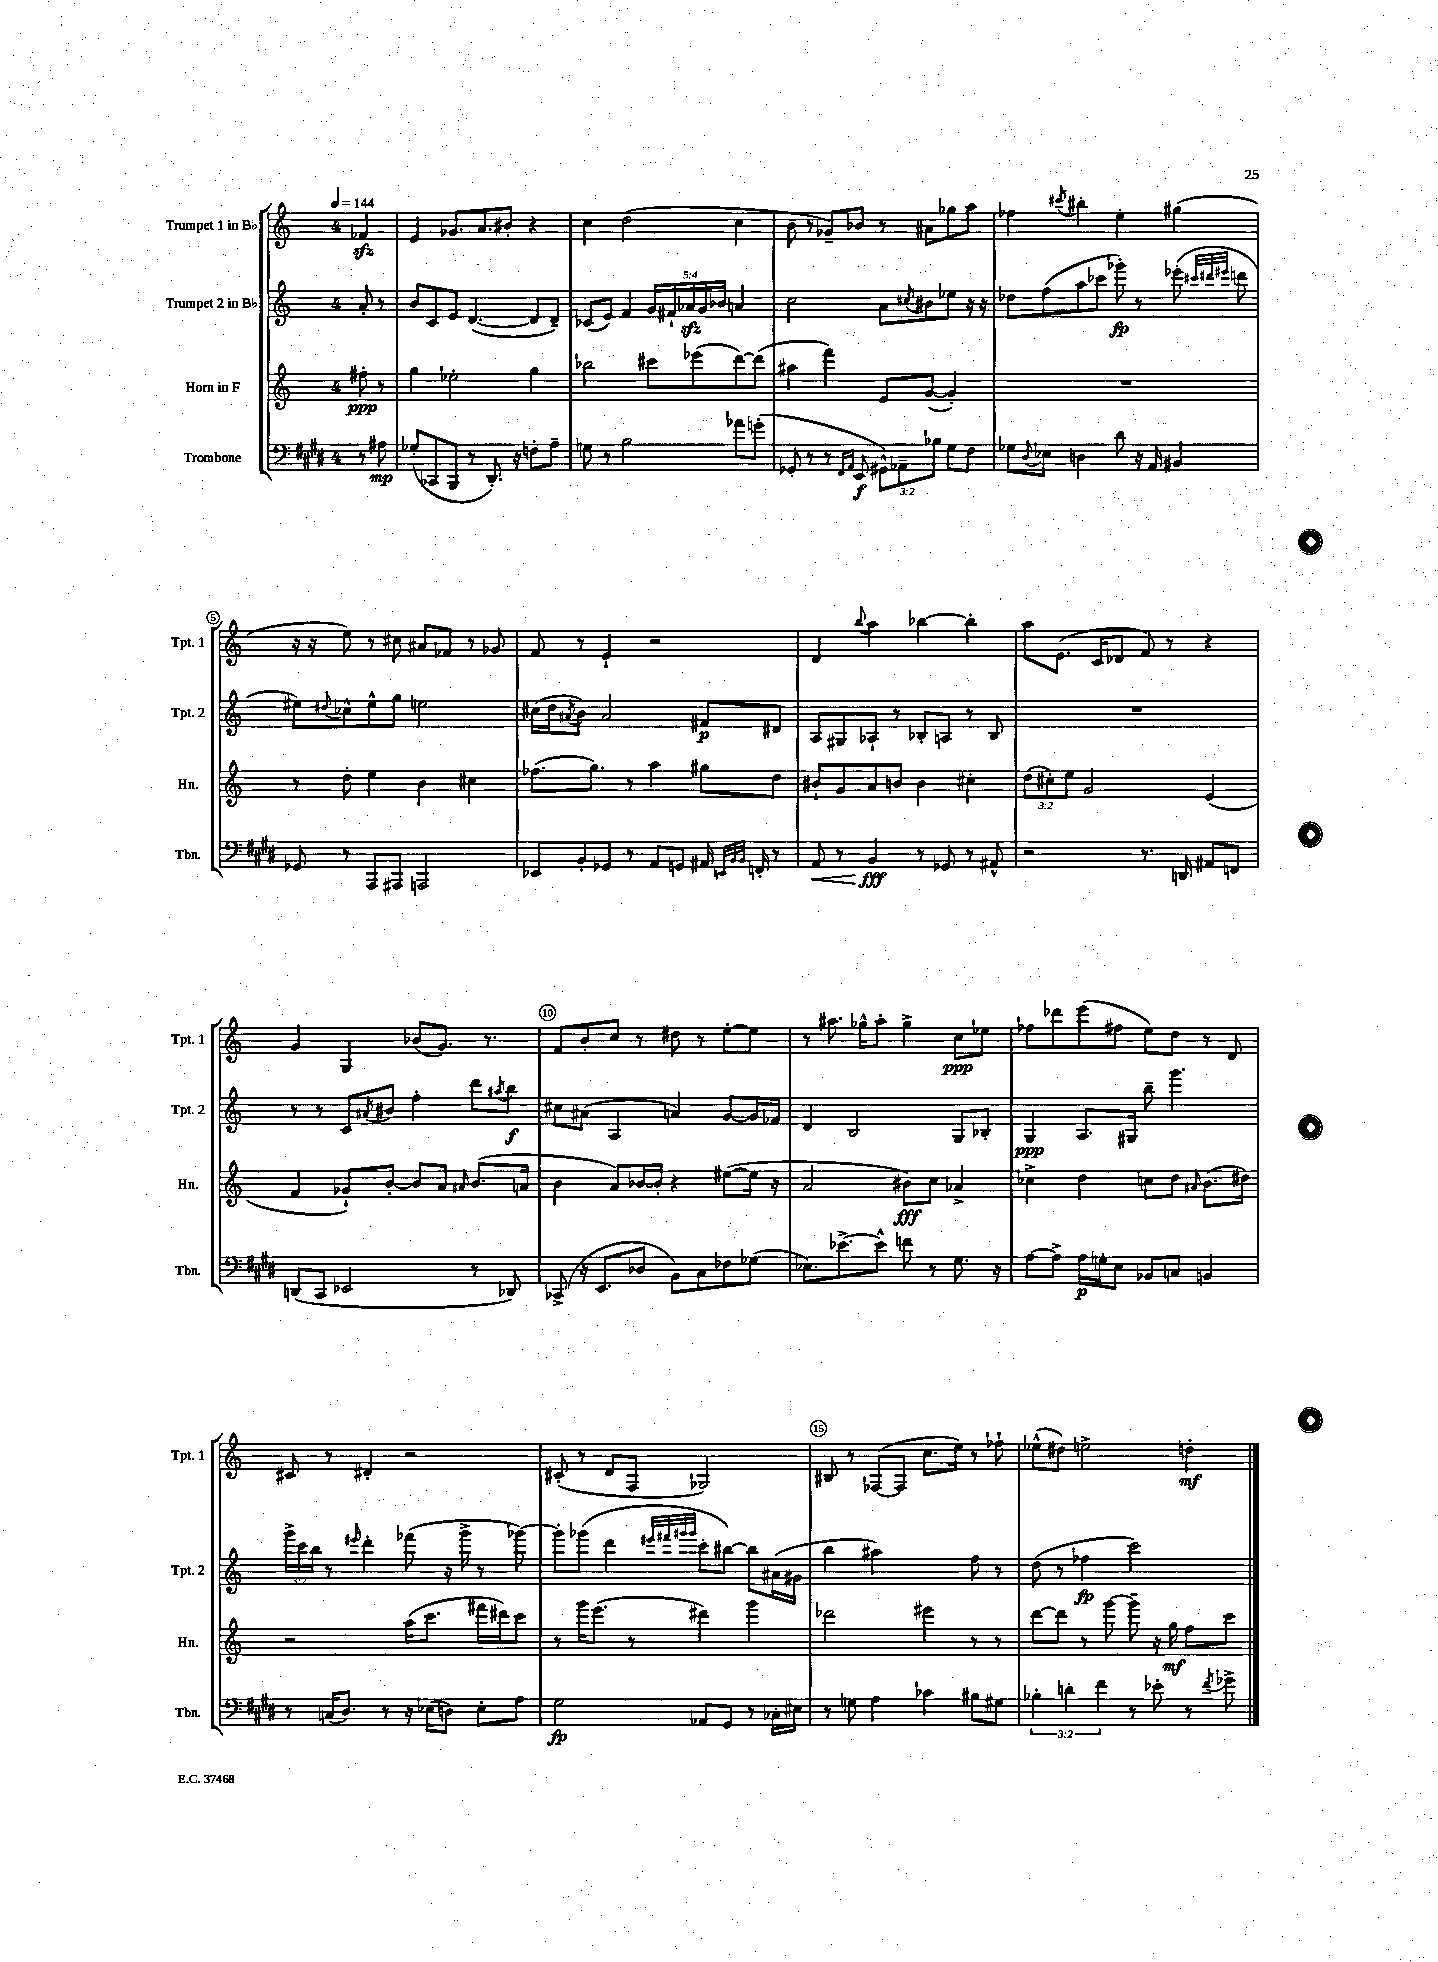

**kern	**kern	**kern	**kern
*staff4	*staff3	*staff2	*staff1
*clefF4	*clefG2	*clefG2	*clefG2
*k[f#c#g#d#]	*k[]	*k[]	*k[]
*M4/4	*M4/4	*M4/4	*M4/4
*MM144	*MM144	*MM144	*MM144
8r	8ff#'	8a'	4f-
8A#	8r	8r	.
=	=	=	=
(8G-'	4gg	8b	4e
8CC-	.	8c	.
8BBB	2ee-'	8e	8.g-
8r	.	([4.d	.
.	.	.	8.a
8.DD#')	.	.	.
.	.	.	8b#'
16r	.	.	.
8F'	4gg	8d]	4r
8A~	.	8d~)	.
=	=	=	=
8G	2bb-	(8c-	4cc
8r	.	8e)	.
2B	.	4f	(2dd
.	8ccc#	20g	.
.	.	20f#`	.
.	.	20a-	.
.	(8eee-	.	.
.	.	20g	.
.	.	20b-	.
8a-	[8ddd)	4a	4cc
(8g'	(8ddd]	.	.
=	=	=	=
8GG-'	4aa#	2cc	8b
8r	.	.	8r
8r	4fff)	.	8g-~)
16qqFF#	.	.	.
16qqAA	.	.	.
8EE	.	.	8b-
12GG#^^)	8e	8a	8r
12AA-~	.	.	.
.	.	8qcc#	.
.	([8g	8b#	8a#
12B-	.	.	.
8G#	4g'])	8ee-	8gg-
8F#	.	16r	8aa
.	.	16r	.
=	=	=	=
8G-	1r	8dd-	4ff-
8qqD#	.	.	.
8E-	.	(8ff	.
.	.	.	8qccc#
4D	.	8aa	4bb#'
.	.	8ccc-	.
8d#	.	8ggg-')	4ee'
16r	.	8r	.
16AA	.	.	.
4BB#	.	(8eee-'	(4gg#
.	.	32qqccc#	.
.	.	32qqddd#	.
.	.	32qqeee#	.
.	.	8ddd	.
=	=	=	=
8GG-	8r	8ee#)	16r
.	.	.	16r
.	.	8qqdd#	.
8r	8dd'	8cc-^^	8ee)
8AAA	4ee	8ee#^^	8r
8AAA#	.	8gg	8cc#
2AAA	4b	2ee	8a#
.	.	.	8f-
.	4cc#	.	8r
.	.	.	8g-
=	=	=	=
8EE-	(8.ff-	(16cc#	8f
.	.	16dd	.
.	.	8qa#	.
8BB'	.	8b)	8r
.	8.gg)	.	.
8GG-	.	2a#	4e`
8r	8r	.	.
8AA	4aa	.	2r
8GG	.	.	.
16AA#	8gg#	8f#	.
32qqEE	.	.	.
32qqBB	.	.	.
32qqBB	.	.	.
16FF'	.	.	.
8r	8dd	8d#	.
=	=	=	=
8AA	8b#`	8A	4d
8r	8g	8G#	.
.	.	.	8qqbb
4BB	8a	8A-`	4aa
.	8b	8r	.
8r	4b	8B-'	[4bb-
8GG-	.	8A	.
8r	4cc#'	8r	4bb-']
8AA#^^	.	8B-	.
=	=	=	=
2r	(12dd	1r	8aa
.	12cc#')	.	.
.	.	.	(8.e
.	12ee	.	.
.	2g	.	.
.	.	.	16c
.	.	.	8d-
8.r	.	.	8f)
.	.	.	8r
16DD	.	.	.
8AA#	(4e	.	4r
8FF	.	.	.
=	=	=	=
(8DD	4f	8r	4g
8CC#	.	8r	.
2EE-	8g-`)	8c	4G
.	.	8qa#	.
.	[8b'	8b#	.
.	8b]	4ff'	(8b-
.	8a	.	8.g)
.	16qqa#	.	.
8r	(8.b	8ddd	.
.	.	.	8.r
.	.	8qaa#	.
8DD-)	.	8bb	.
.	16a	.	.
=	=	=	=
(8CC-^	4b	8cc#	8f
16r	.	(8a#	8b'
8.EE	.	.	.
.	8a)	4A	8cc
8D-	[16b-	.	8r
.	16b-']	.	.
8BB)	4r	4a)	8dd#
8C#	.	.	8r
8F-	([8ee#	[8g	[8ee'
(8G-	16ee#]	16g]	8ee]
.	16r	16f-	.
=	=	=	=
8.E-)	2a	4d	8r
.	.	.	8.aa#
[8.e-^	.	.	.
.	.	2B	.
.	.	.	16gg-^^
8e-^^]	.	.	8aa#'
8f	8b#)	.	4gg-^
8r	8cc	.	.
8.G#	4a-^	8G	8cc
.	.	8B-'	8ee-
16r	.	.	.
=	=	=	=
[8A	4cc-^	4G	8ff-
8A^]	.	.	8ddd-
16A	4dd	8.A	(8eee
16G'	.	.	.
8E	.	.	8ff#
.	.	16G#	.
8BB-	8cc	8bb~	8ee)
8C	8dd	4.ggg	8dd
.	16qqa#	.	.
4BB	(8.b	.	8r
.	.	.	8d
.	16dd#)	.	.
=	=	=	=
8r	2r	24ggg^	8c#
.	.	24ccc	.
.	.	24bb	.
(16C	.	8r	8r
8.D#)	.	.	.
.	.	16qqeee#	.
.	.	4ddd'	4d#'
8r	.	.	.
16r	(16aa	(8fff-	2r
(16E-	8.ccc	.	.
8D)	.	16r	.
.	.	16ggg^	.
8E-'	16fff#	8r	.
.	16ddd#)	.	.
8A	8ccc	[8ggg-)	.
=	=	=	=
2G#	8r	8ggg-']	(8c#'
.	16ggg	(8ggg-	8r
.	(8.eee	.	.
.	.	4ddd	8d
.	8r	.	8F
.	.	32qqeee#	.
.	.	32qqfff#	.
.	.	32qqggg#	.
.	.	32qqggg#	.
8AA-	4ddd#)	8ccc'	2G-)
8GG#	.	[8bb#)	.
8r	4ggg	8bb#]	.
16C-'	.	(16a#	.
16E#	.	16g#	.
=	=	=	=
8r	2ddd-	4bb	8B#
8G	.	.	8r
4A	.	2aa#)	([8F-
.	.	.	8F-]
4c-	4eee#	.	8.cc
.	.	.	16ee)
8B#	8r	8ff	8r
8G#	8r	8r	8ff-`
=	=	=	=
6B-'	[8ddd	(8dd	(8ee-^^
.	8ddd]	8r	8dd#)
6d'	.	.	.
.	8r	4ff-	2ee^
6f#	.	.	.
.	[8ggg	.	.
8r	8ggg~]	2ccc)	.
8e-'	16r	.	.
.	16gg	.	.
8r	8ff	.	4dd'
8qf#	.	.	.
8g-^	8ccc	.	.
==	==	==	==
*-	*-	*-	*-
